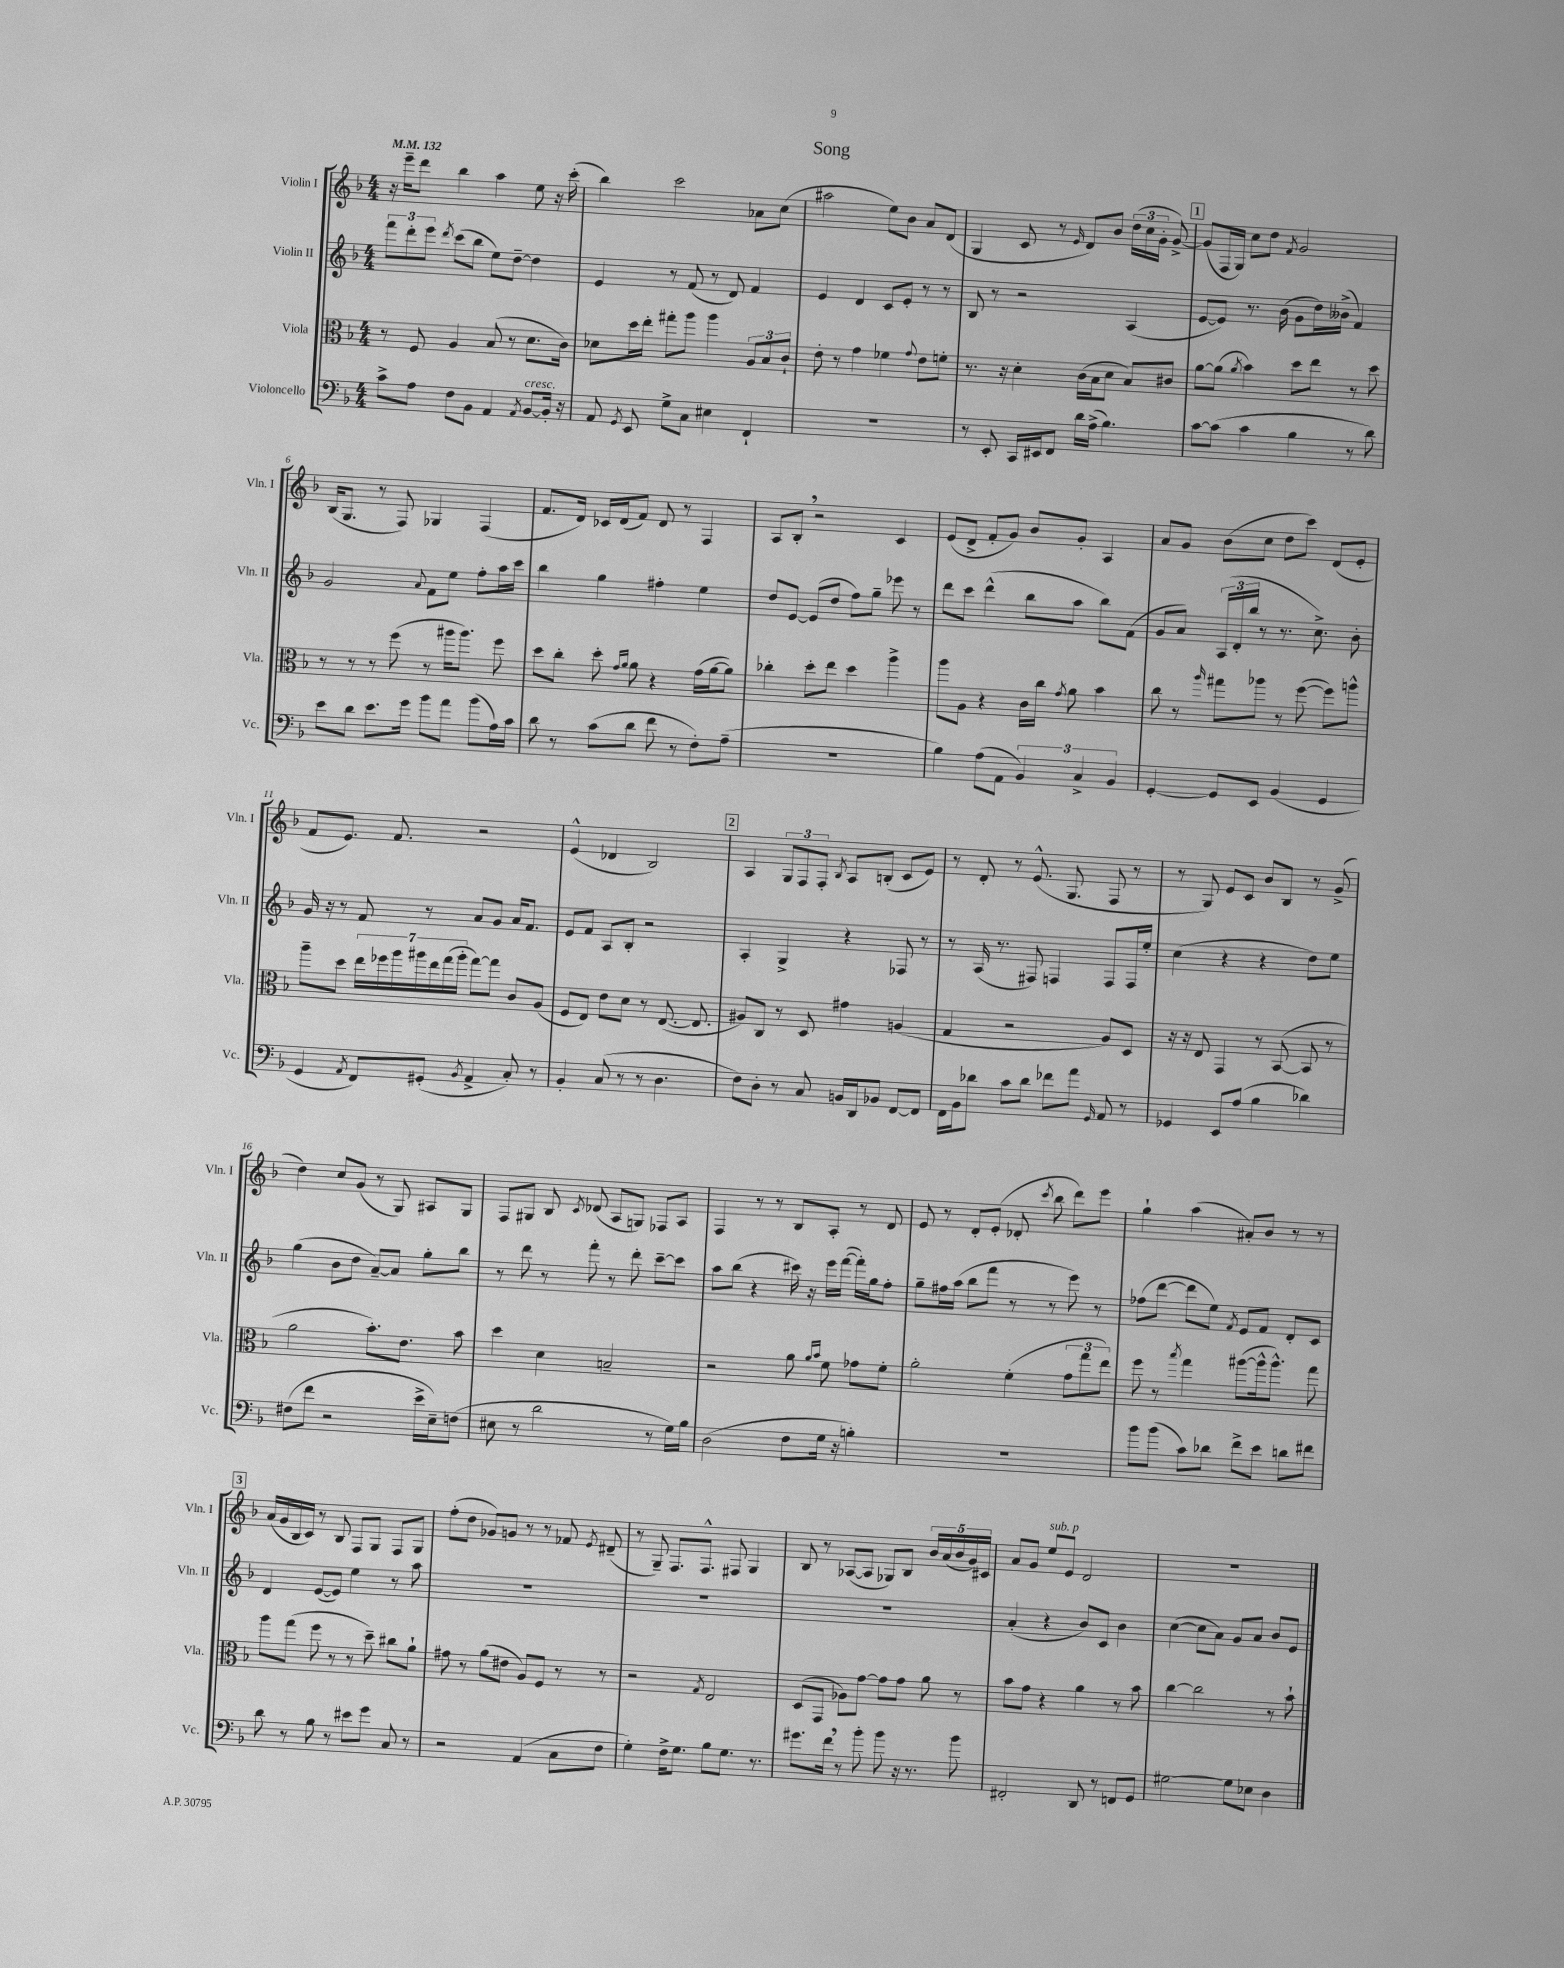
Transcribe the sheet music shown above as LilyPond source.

\header { title = "Song" }
<<
\new StaffGroup <<
\new Staff = "s0" \with { instrumentName = "Violin I" shortInstrumentName = "Vln. I" } {
    \clef treble \key f \major \numericTimeSignature \time 4/4 \tempo 4 = 132
    \autoBeamOff r16 e'''16[-- d'''8] bes''4 a''4 e''8 r16 c'''16-.( |
    bes''4) c'''2 aes'8[ c''8]( |
    ais''2 e''8[) bes'8] a'8[ d'8]( |
    g4 c'8 r8 \grace { e'16 } d'8[) bes'8] \tuplet 3/2 { d''16[( c''16 g'16]-. } g'8~->) |
    \mark \markup { \box "1" } g'8[( f16 g16]) c''8[ d''8] \acciaccatura { f'8 } g'2 |
    bes16[( g8.] r8 f8) ges4 f4( |
    f'8.[ d'16]) ces'16[ d'16( f'8]) d'8 r8 f4 |
    a8[ bes8]-. \breathe r2 c'4 |
    e'8[( d'8]-> f'8[-. g'8]) bes'8[ g'8]-. a4 |
    a'8[ g'8] bes'8[( c''8] d''8[ c'''8]) d'8[( e'8]-. |
    f'8[ e'8.]) f'8. r2 |
    e'4-^( des'4 bes2) |
    \mark \markup { \box "2" } a4 \tuplet 3/2 { g8[ f8 f8]-. } \acciaccatura { bes8 } a8[ b8]-.( c'8[ e'8]) |
    r8 d'8-. r8 e'8.-^( g8. f8 r8 |
    r8 g8) e'8[ c'8] bes'8[ bes8] r8 g'8->( |
    d''4) c''8[ g'8]( r8 g8) ais8[ g8] |
    f8[ gis8] bes8 \acciaccatura { c'8 } des'8( a8[ g8]) fes8[ a8] |
    f4 r8 r8 bes8[ a8]-. r8 d'8 |
    e'8 r8 d'8[-. e'8]-.( des'8-. \acciaccatura { c'''8 } bes''8 d'''8[) e'''8] |
    g''4-! a''4( ais'8[-.) bes'8] r8 r8 |
    \mark \markup { \box "3" } a'16[( g'16 bes16 c'16]) r8 bes8 f8[ g8] f8[ g8] |
    f''8[-.( d''8] ges'8[) g'8] r8 r8 fes'8 \acciaccatura { e'8 } dis'8--( |
    r8 g8--) f8.[ f8.]-^ fis8 g4 |
    bes8 r8 aes8[~( aes8] ges8[) bes8] \tuplet 5/4 { bes'16[ a'16( bes'16 g'16) cis'16] } |
    a'8[ g'8] e''8[^\markup { \italic "sub. p" } e'8] d'2 |
    R1 \bar "|." |
}
\new Staff = "s1" \with { instrumentName = "Violin II" shortInstrumentName = "Vln. II" } {
    \clef treble \key f \major \numericTimeSignature \time 4/4
    \autoBeamOff \tuplet 3/2 { f'''8[ d'''8-. e'''8] } \acciaccatura { d'''8 } c'''8[( bes''8] e''8[) d''8]~-- d''4 |
    e'4 r8 f'8( r8 d'8) f'4 |
    e'4 d'4 c'8[ e'8]-. r8 r8 |
    bes8 r8 r2 a4( |
    \mark \markup { \box "1" } e'8[~ e'8]) r8. bes'16( g'8[ d''16) beses'16]->( f'4) |
    g'2 \appoggiatura { a'8 } f'8[ e''8] f''8[-. a''16 c'''16] |
    bes''4 g''4 fis''4-. e''4 |
    d''8[ e'8]~ e'8[( d''8] f''8[) g''8]-- ees'''8 r8 |
    d'''8[ c'''8] d'''4-^( bes''8[ a''8] bes''8[) f'8]( |
    g'8[ a'8]) \tuplet 3/2 { a16[( d'16-. bes''16] } r8 r8. c''8.->) bes'8-. |
    g'16 r16 r8 f'8 r8 a'8[ g'8] a'16[ f'8.] |
    e'8[ f'8] a8[ bes8]-. r2 |
    \mark \markup { \box "2" } a4-. g4-> r4 fes8 r8 |
    r8 a16( r8. fis8) f4 f8[ f16 e''16]-. |
    c''4( r4 r4 d''8[) e''8] |
    g''4( bes'8[ d''8] a'8[~--) a'8] g''8[-. bes''8] |
    r8 d'''8 r8 f'''8-. r8 d'''8-. c'''8[~-- c'''8] |
    a''8[ bes''8]( r4 cis'''16) r16 e'''16[ f'''16]~( f'''16[-.) g''16 f''8]-. |
    g''8[-- fis''16 a''16]( bes''8[ f'''8] r8 r8 e'''8) r8 |
    fes''8[( d'''8]~ d'''8[ e''8]) \acciaccatura { f'8 } e'8[ f'8] d'8[-. c'8] |
    \mark \markup { \box "3" } d'4 e'8[~( e'8]) e''4 r8 a''8 |
    R1 |
    R1 |
    R1 |
    a'4-.( r4 bes'8[) c'8] bes'4 |
    c''4~( c''8[ a'8]) g'8[ a'8] bes'8[ e'8] \bar "|." |
}
\new Staff = "s2" \with { instrumentName = "Viola" shortInstrumentName = "Vla." } {
    \clef alto \key f \major \numericTimeSignature \time 4/4
    \autoBeamOff r8 f8 a4 bes8( r8 d'8.[ c'16]) |
    des'8[ d''16 e''16]-. gis''8[-. a''8] a''4 \tuplet 3/2 { a8[ bes8 c'8]-! } |
    e'8-. r8 g'4 fes'4 \appoggiatura { g'8 } e'8[ f'8]-. |
    r8. r16 d'4-. c'16[( bes16 d'8] bes8[) cis'8] |
    \mark \markup { \box "1" } a'8[~ a'8]( \acciaccatura { a'8 } bes'4) d''8[ e''8] r8 d''8 |
    r8 r8 r8 f''8( r8 ais''16[ ais''8.]) f''8 |
    d''8[ c''8]-. d''8-. \grace { g'16[ a'16] } a'8 r4 g'16[( a'16~ a'8]) |
    ces''4-. d''8[-. e''8] d''4 a''4-> |
    a''8[ a8] r4 c'16[ c''16] \acciaccatura { g'8 } a'8 bes'4 |
    c''8 r8 \grace { a''16 } gis''8[ aes''8] r8 f''8~( f''8[) a''8]-^ |
    a''8[-- d''8] \tuplet 7/4 { e''16[ fes''16 a''16 ais''16 e''16 g''16( ais''16]-. } g''8[~) g''8] c'8[ a8]( |
    f8[ e8]) e'8[ d'8] r8 e8.~( e8. |
    \mark \markup { \box "2" } ais8[) c8] r8 d8 gis'4 a4( |
    g4 r2 a8[) d8] |
    r16 r16 e8 g,4 r8 bes,8~( bes,8 r8 |
    a'2 bes'8.[-.) e'8.] bes'8 |
    d''4 d'4 b2-- |
    r2 a'8 \grace { a'16[ bes'16] } f'8 ges'8[ f'8]-. |
    a'2-. f'4-.( \tuplet 3/2 { g'8[ g''8 e''8]) } |
    f''8 r8 \acciaccatura { bes''8 } g''4 ais''8[~( ais''16-^ ais''8.]-^) g''8 |
    \mark \markup { \box "3" } a''8[ g''8]( f''8 r8 r8 d''8--) cis''8[ a'8]-! |
    gis'8 r8 a'8[( eis'8] a8[) f8] r8 r8 |
    r2 \acciaccatura { g8 } e2 |
    d8[( g,8] aes8[) g'8]~ g'8[ g'8] a'8 r8 |
    bes'8[ g'8] r4 a'4 r8 bes'8 |
    c''4~ c''2 r8 bes'8-! \bar "|." |
}
\new Staff = "s3" \with { instrumentName = "Violoncello" shortInstrumentName = "Vc." } {
    \clef bass \key f \major \numericTimeSignature \time 4/4
    \autoBeamOff c'8[-> a8] f8[ bes,8] a,4 \acciaccatura { a,8 } bes,8[~^\markup { \italic "cresc." } bes,16]-. r16 |
    a,8 \acciaccatura { g,8 } e,8 g8[-> c8] eis4 f,4-! |
    R1 |
    r8 e,8-. c,16[ eis,16 f,8] d'16[ a16]->( bes4.) |
    \mark \markup { \box "1" } c'8[~ c'8]( c'4 bes4 r8 d'8) |
    e'8[ d'8] e'8.[ g'16] bes'8[ a'8] bes'8[( a16) c'16] |
    d'8 r8 c'8[( d'8] f'8 r8 f8[-.) a8]--( |
    R1 |
    bes4) a8[( a,8] \tuplet 3/2 { bes,4) c4-> bes,4 } |
    g,4~-. g,8[ e,8] bes,4( g,4 |
    g,4 \acciaccatura { a,8 } f,8[) gis,8]-.( \acciaccatura { bes,8 } a,4-> c8-.) r8 |
    bes,4-. c8( r8 r8 d4. |
    \mark \markup { \box "2" } f8[) d8]-. r8 c8 b,16[ d,16 bes,8] f,8[~ f,8] |
    f,16[ bes,16 des'8] c'8[ des'8] fes'8[ a'8] \grace { g,16 } a,8 r8 |
    ges,4 e,8[ a8]( bes4 des'4) |
    fis8[( f'8] r2 e'16[-> e16--) f8]( |
    eis8 r8 d'2 r8 g16[) bes16] |
    d2( f8[ g16] r16 b4-.) |
    R1 |
    bes'8[ bes'8]( c'8[) des'8] f'8[-> e'8] d'8[ fis'8] |
    \mark \markup { \box "3" } d'8 r8 bes8 r8 eis'8[ g'8] c8 r8 |
    r2 a,4( c8[ f8] |
    g4-.) f16[-> g8.] bes8[ g8.] r8. |
    gis'8.[ f'16] \breathe r8 bes'8-. bes'8 r16 r8. bes'8 |
    fis,2-. d,8 r8 f,8[ g,8] |
    gis2~ gis8[ ees8] d4 \bar "|." |
}
>>
>>
